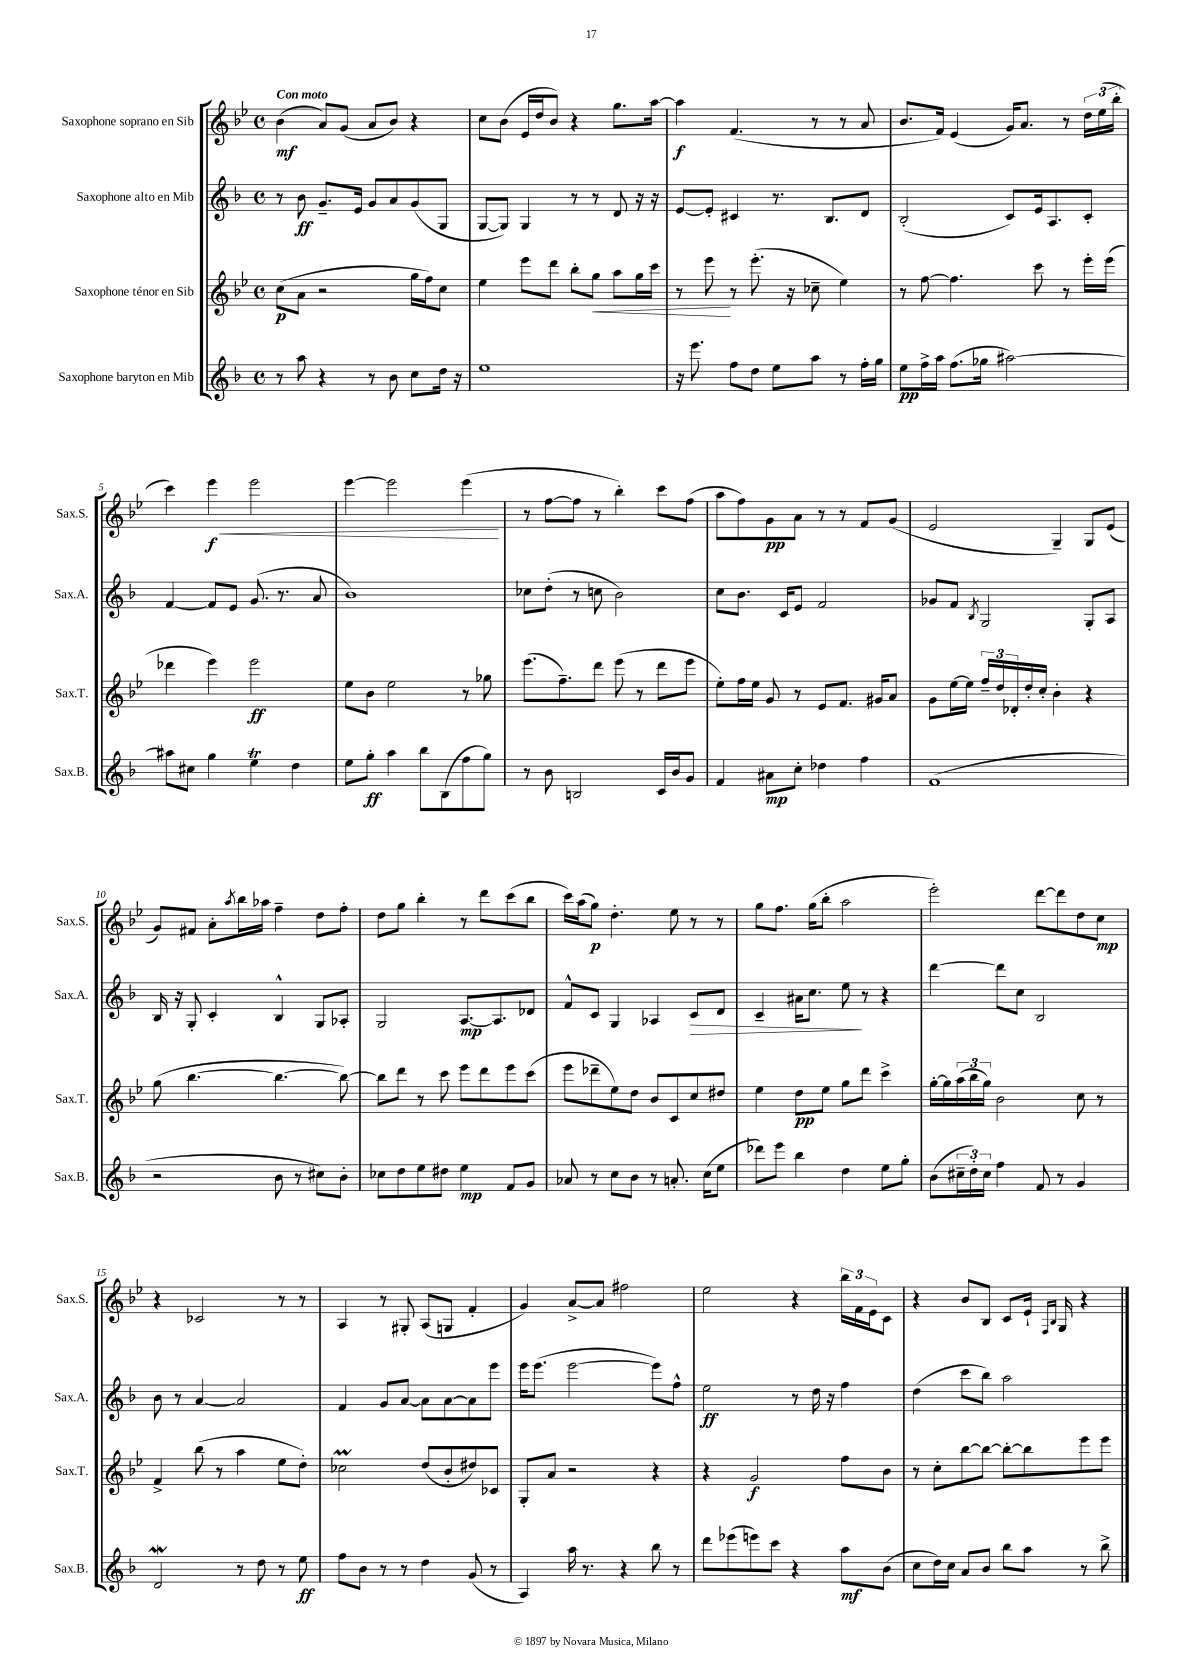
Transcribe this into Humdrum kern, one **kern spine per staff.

**kern	**kern	**kern	**kern
*staff4	*staff3	*staff2	*staff1
*clefG2	*clefG2	*clefG2	*clefG2
*k[b-]	*k[b-e-]	*k[b-]	*k[b-e-]
*M4/4	*M4/4	*M4/4	*M4/4
*met(c)	*met(c)	*met(c)	*met(c)
8r	(8cc	8r	(4b-
8aa	8a	8b-	.
4r	2r	8.g~	8a)
.	.	.	(8g
.	.	16e	.
8r	.	8g	8a
8b-	.	8a	8b-)
8cc	16gg	(8g	4r
.	16ff)	.	.
16dd	8cc	8G	.
16r	.	.	.
=	=	=	=
1ee	4ee-	[8G	8cc
.	.	8G])	(8b-
.	8eee-	4G	16e-
.	.	.	16dd
.	8ddd	.	8b-)
.	8bb-'	8r	4r
.	8gg	8r	.
.	8aa	8d	8.gg
.	16gg	16r	.
.	16ccc	16r	[16aa
=	=	=	=
16r	8r	[8e	4aa]
8.eee	.	.	.
.	8eee-	8e']	.
8ff	8r	4c#	(4.f
8dd	(8.eee-'	.	.
8ee	.	8.r	.
.	16r	.	.
8aa	8cc-~	.	8r
.	.	8.B-	.
8r	4ee-)	.	8r
16ff'	.	8d	8a
16gg	.	.	.
=	=	=	=
8ee	8r	(2B-'	8.b-
16ff^	[8ff	.	.
16aa	.	.	16f)
(8.ff	4.ff]	.	(4e-
16gg-	.	.	.
[2aa#)	.	8c)	16g)
.	.	.	8.a
.	8ccc	16e	.
.	.	8.A	.
.	8r	.	8r
.	16eee-'	8c'	24dd
.	.	.	(24ee-
.	(16eee-	.	.
.	.	.	24bb-'
=	=	=	=
8aa#]	4ddd-	[4f	4ccc)
8cc#	.	.	.
4gg	4eee-)	8f]	4eee-
.	.	8e	.
4ee	2eee-	(8.g	2eee-
.	.	8.r	.
4dd	.	.	.
.	.	8a	.
=	=	=	=
8ee	8ee-	1b-)	[4eee-
8gg'	8b-	.	.
4aa	2ee-	.	2eee-]
8bb-	.	.	.
(8B-	.	.	.
8ff	8r	.	(4eee-
8gg)	8gg-	.	.
=	=	=	=
8r	(8.eee-	8cc-	8r
8b-	.	(8dd'	[8ff
.	8.ff~)	.	.
2B	.	8r	8ff]
.	8ddd	8cc	8r
.	(8eee-	2b-)	4bb-')
.	8r	.	.
16c	8ddd	.	8ccc
16b-	.	.	.
8g	8eee-	.	(8ff
=	=	=	=
4f	8ee-')	8cc	8aa
.	16ff	8.b-	8ff)
.	16ee-	.	.
8a#	8g	.	8g
.	.	16c	.
8cc'	8r	8e	8a
4dd-	8e-	2f	8r
.	8.f	.	8r
4ff	.	.	8f
.	16g#	.	.
.	8a	.	(8g
=	=	=	=
(1f	8g	8g-	2e-
.	[16ee-	8f	.
.	16ee-]	.	.
.	.	8qB-	.
.	24ff~	2G	.
.	24dd	.	.
.	24d-'	.	.
.	16dd'	.	.
.	16cc'	.	.
.	4b-'	.	4G~)
.	4r	8G'	8G
.	.	8A	(8e-
=	=	=	=
2r	(8gg	16B-	8g)
.	.	16r	.
.	[4.bb-	8G'	8f#
.	.	4c'	8a'
.	.	.	8qaa
.	.	.	16bb-
.	.	.	16aa-
8b-	4.bb-_	4B-^^	4ff~
8r	.	.	.
8cc#)	.	8G	8dd
8b-'	8bb-_)	8A-'	8ff'
=	=	=	=
8cc-	8bb-]	2G	8dd
8dd	8ddd	.	8gg
8ee	8r	.	4bb-'
8dd#	8ccc	.	.
4ee	8eee-	[8.A	8r
.	8ddd	.	8ddd
.	.	8.A]	.
8f	8eee-	.	(8ccc
8g	(8ccc	8d-	8bb-
=	=	=	=
8a-	8eee-	8f^^	16ccc)
.	.	.	(16aa
8r	8ddd-~	8c	8gg)
8cc	8ee-)	4G	4.dd'
8b-	8dd	.	.
8r	8b-	4A-	.
8.a'	8c	.	8ee-
.	8cc	8c	8r
(16cc	.	.	.
8ee	8dd#	8d	8r
=	=	=	=
8ddd-)	4ee-	4c~	8gg
8eee	.	.	8.ff
4bb-	8dd	16a#	.
.	.	8.cc	(16gg
.	8ee-	.	8bb-'
4dd	8gg	8ee	2aa
.	8ddd	8r	.
8ee	4ccc^	4r	.
8gg'	.	.	.
=	=	=	=
(8b-	[16gg'	[4ddd	2eee-')
.	16gg]	.	.
24cc#~	(24aa	.	.
24dd')	24bb-	.	.
24cc#	24gg)	.	.
4ff	2b-	8ddd]	.
.	.	8cc	.
8f	.	2B-	[8ddd
8r	.	.	8ddd]
4g	8cc	.	8dd
.	8r	.	8cc
=	=	=	=
2d	4f^	8b-	4r
.	.	8r	.
.	(8bb-	[4a	2c-
.	8r	.	.
8r	4aa	2a]	.
8dd	.	.	.
8r	8ee-	.	8r
8ee	8dd')	.	8r
=	=	=	=
8ff	2cc-	4f	4A
8b-	.	.	.
8r	.	8g	8r
8r	.	[8a	8G#'
4dd	(8dd	8a]	(8A
.	8b-'	[8a	8G
(8g	8dd#)	8a]	4f'
8r	8c-	8eee	.
=	=	=	=
4A)	8G'	16eee	4g)
.	.	(8.eee	.
.	8a	.	.
16aa	2r	[2eee	[8a^
8.r	.	.	.
.	.	.	8a]
4r	.	.	2ff#
8bb-	4r	8eee])	.
8r	.	8ff^^	.
=	=	=	=
8ddd	4r	2ee	2ee-
(8eee-	.	.	.
8eee)	2g	.	.
8ccc	.	.	.
4r	.	8r	4r
.	.	16dd	.
.	.	16r	.
8aa	8ff	4ff	24bb-
.	.	.	24f
.	.	.	24e-
(8b-	8b-	.	8c
=	=	=	=
8cc	8r	(4dd	4r
16dd)	8cc'	.	.
16cc	.	.	.
8a	[8bb-	8ccc	8b-
8b-	8bb-_	8bb-)	8B-
8bb-	8bb-'_	2aa	8c
8aa	8bb-]	.	16e-`
.	.	.	16qqF
.	.	.	16qqB-
.	.	.	16G
8r	8eee-	.	4r
8bb-^	8eee-	.	.
==	==	==	==
*-	*-	*-	*-
